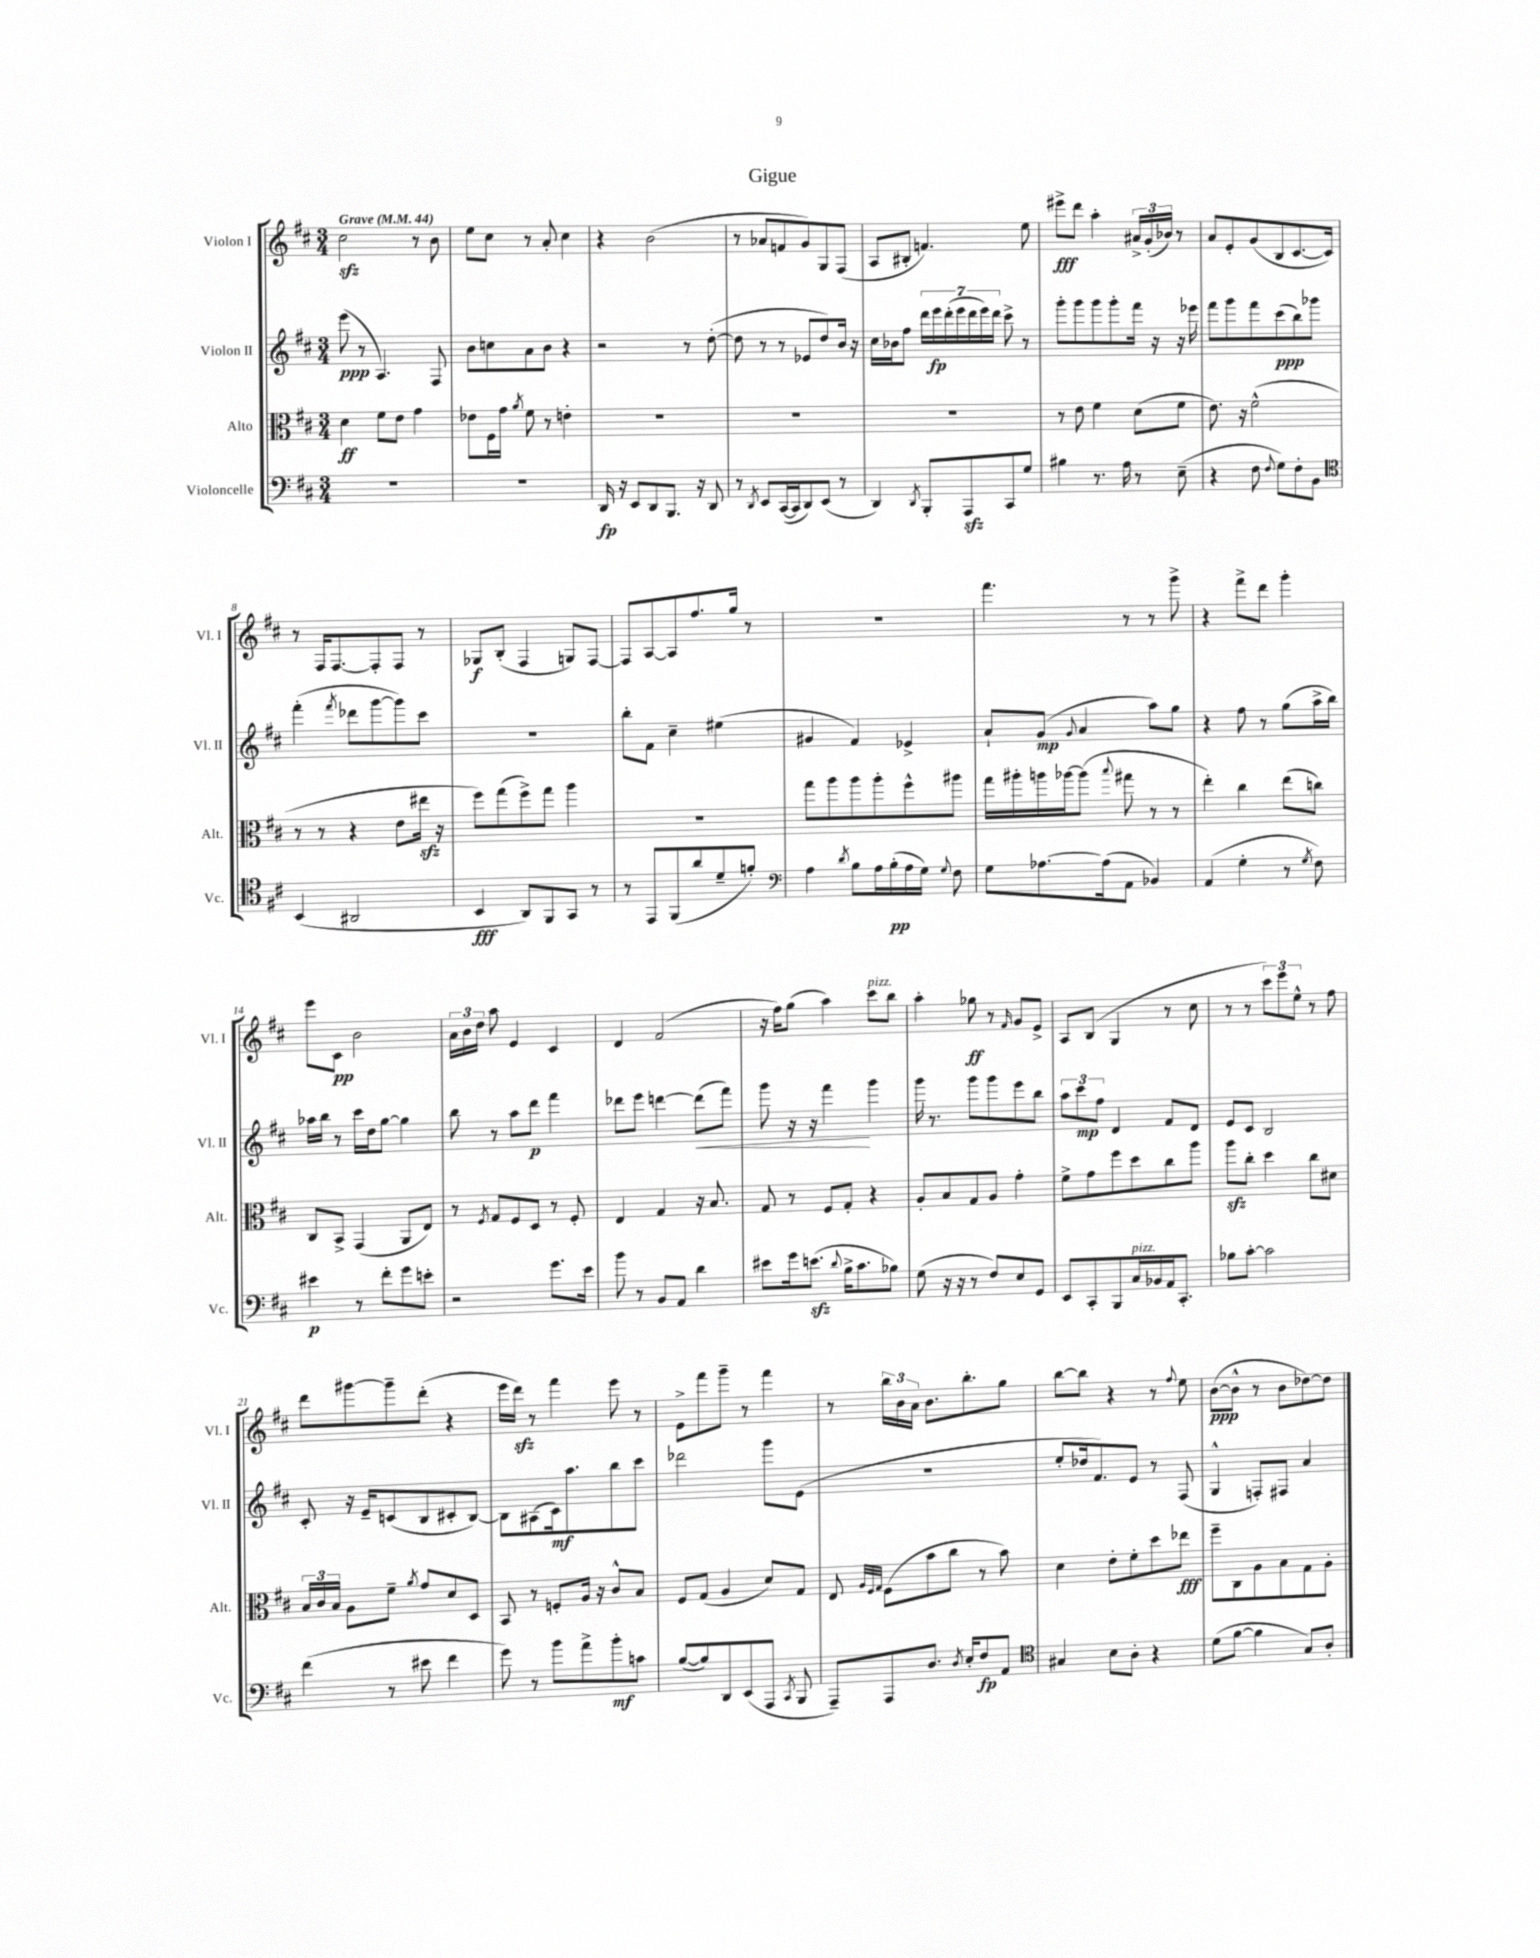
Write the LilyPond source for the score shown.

\header { title = "Gigue" }
<<
\new StaffGroup <<
\new Staff = "s0" \with { instrumentName = "Violon I" shortInstrumentName = "Vl. I" } {
    \clef treble \key d \major \numericTimeSignature \time 3/4 \tempo "Grave" 4 = 44
    \autoBeamOff cis''2\sfz r8 b'8 |
    e''8[ cis''8] r8 a'8-. cis''4 |
    r4 b'2( |
    r8 aes'8[ f'8 g'8) g8 fis8]( |
    a8[ bis8]-. f'4.) e''8 |
    eis'''8[->\fff d'''8] a''4-. \tuplet 3/2 { ais'16[-> g'16-.( bes'16]) } r8 |
    a'8[ e'8-. g'8( b8 cis'8.~ cis'16]) |
    r8 fis16[ fis8.~ fis8-. fis8] r8 |
    ges8[\f b8]-.( fis4 g8[) fis8]~ |
    fis8[ a8~ a8 fis''8. g''16] r8 |
    R2. |
    fis'''4. r8 r8 g'''8-> |
    r4 fis'''8[-> d'''8] g'''4-. |
    e'''8[ cis'8]\pp b'2 |
    \tuplet 3/2 { a'16[ b'16 d''16] } a''8 e'4 cis'4 |
    d'4 fis'2( |
    r16 fis''16[) g''8]( a''4) cis'''8[^\markup { \italic "pizz." } b''8] |
    a''4-. ges''8\ff r8 \grace { fis'16 } g'8[ e'8]-> |
    a8[ b8]( g4 r8 cis''8 |
    r8 r8 \tuplet 3/2 { cis'''8[) e'''8 e''8]-^ } r8 fis''8 |
    d'''8[ gis'''8~ gis'''8-- d'''8]-.( r4 |
    e'''16[ d'''16]\sfz) r8 fis'''4 e'''8 r8 |
    e'8[-> fis'''8 g'''8]-- r8 fis'''4 |
    r8 \tuplet 3/2 { b''16[ b'16 a'16] } b'8.[ b''8.-. g''8] |
    b''8[~ b''8] r4 r8 \appoggiatura { fis''8 } e''8 |
    b'8[~\ppp( b'8]-^ r8 b'8[ des''8~) des''8] \bar "|." |
}
\new Staff = "s1" \with { instrumentName = "Violon II" shortInstrumentName = "Vl. II" } {
    \clef treble \key d \major \numericTimeSignature \time 3/4
    \autoBeamOff e'''8\ppp( r8 a4.) fis8 |
    b'8[ c''8 a'8 b'8] r4 |
    r2 r8 d''8~-.( |
    d''8 r8 r8 ees'8[ d''8) b'16] r16 |
    cis''16[ bes'16 fis''8] \tuplet 7/4 { d'''16[ e'''16\fp d'''16-.( e'''16 d'''16 e'''16) d'''16] } cis'''8-> r8 |
    g'''8[-. g'''8 g'''8 g'''8-. fis'''16] r16 r16 ees'''16 |
    fis'''8[ g'''8 fis'''8 cis'''8\ppp( b''8) ges'''8] |
    fis'''4-.( \acciaccatura { fis'''8 } des'''8[ g'''8~ g'''8) cis'''8] |
    r2. |
    b''8[-. fis'8] cis''4-- eis''4( |
    gis'4 fis'4) ees'4-> |
    a'8[-! g'8]\mp( \appoggiatura { g'8 } a'4 a''8[) g''8] |
    r4 fis''8 r8 g''8[( a''16-> b''16]) |
    aes''16[ b''16] r8 cis'''16[ d''16 g''8]~ g''4 |
    b''8 r8 a''8[ d'''8]\p fis'''4 |
    des'''8[ e'''8] d'''4~ d'''8[\<( fis'''8]) |
    g'''8 r16 r16 fis'''4\! g'''4 |
    g'''16 r8. g'''8[ g'''8 e'''8 b''8] |
    \tuplet 3/2 { a''8[ cis'''8\mp fis''8] } d'4 fis'8[ d'8] |
    e'8[ cis'8] b2 |
    cis'8-. r16 e'16[-- c'8( b8 cis'8-. b8]~) |
    b8[ ais8( cis'16\mf) a''8. b''8 cis'''8] |
    des'''2 g'''8[ e'8]( |
    R2. |
    e''8[-. des''16 fis'8.) e'8] r8 fis8( |
    g4-^ f8[-.) fis8] a'4 \bar "|." |
}
\new Staff = "s2" \with { instrumentName = "Alto" shortInstrumentName = "Alt." } {
    \clef alto \key d \major \numericTimeSignature \time 3/4
    \autoBeamOff d'4\ff fis'8[ e'8] g'4 |
    ees'8[ fis16 g'16] \acciaccatura { a'8 } fis'8 r8 e'4-. |
    R2. |
    R2. |
    R2. |
    r8 e'8 fis'4 d'8[( fis'8] |
    e'8.) r16 fis'2-^( |
    r8 r8 r4 e'8[ eis''16]\sfz r16 |
    fis''8[) g''8( fis''8->) g''8] a''4 |
    R2. |
    g''8[ a''8 a''8 a''8-. fis''8-^ ais''8] |
    g''16[ ais''16-. a''16 aes''16~ aes''8]( \appoggiatura { b''8 } gis''8 r8 r8 |
    e''4-.) cis''4 e''8[( c''8]) |
    cis8[ b,8]-> g,4( a,8[ e8]) |
    r8 \acciaccatura { fis8 } g8[ fis8 d8] r8 fis8-. |
    e4 g4 r16 b8. |
    g8 r8 fis8[ g8]-. r4 |
    a8[-. b8 g8 a8] g'4-. |
    fis'8[-> g'8 fis''8 d''8 cis''8 a''8] |
    a''8[\sfz cis''8]-. d''4 cis''8[ dis'8] |
    \tuplet 3/2 { b16[ cis'16 b16] } a8[ fis'8]-- \acciaccatura { a'8 } g'8[ d'8 d8] |
    b,8 r8 f8[-. a16] r16 cis'8[-^ b8] |
    fis8[ g8]( a4 d'8[) g8] |
    e8 \grace { a32[ fis32 g32] } fis8[( b'8 cis''8] r8 b'8) |
    d'4 e'8[-. fis'8-. d''8 ees''8]\fff |
    fis''8[-- cis8 a8 b8 g8 a8]-. \bar "|." |
}
\new Staff = "s3" \with { instrumentName = "Violoncelle" shortInstrumentName = "Vc." } {
    \clef bass \key d \major \numericTimeSignature \time 3/4
    \autoBeamOff R2. |
    R2. |
    d,16\fp r16 e,8[ d,8 b,,8.] r16 d,8 |
    r8 \acciaccatura { d,8 } e,8[ cis,16~( cis,16 d,8) e,8]( r8 |
    d,4) \acciaccatura { d,8 } b,,8[-. a,,8\sfz cis,8 g8] |
    bis4 r8. a16 r8 e8--( |
    r4 fis8 \appoggiatura { fis8 } g8[) fis8-. b,8] |
    \clef tenor b,4( ais,2 |
    b,4\fff a,8[) fis,8 g,8] r8 |
    r8 e,8[ fis,8( a'8 d'8-- f'8]-.) |
    \clef bass a4 \acciaccatura { d'8 } b8[ a16 b16-.\pp( a16 g16]) \appoggiatura { g8 } fis8 |
    g8[ aes8.~ aes16( a,8] bes,4) |
    a,4( g4-. r8 \acciaccatura { g8 } fis8) |
    eis'4\p r8 fis'8[-. g'8 e'8]-. |
    r2 g'8.[ e'16] |
    b'8 r8 b,8[ a,8] d'4 |
    eis'8[ g'16 e'8.]\sfz( \appoggiatura { d'8 } b16[-> cis'8. bes8]) |
    g8( r16 r16 r8 fis8[) e8 g,8] |
    e,8[ cis,8-. b,,8 cis16^\markup { \italic "pizz." } bes,16 a,16 cis,8.]-. |
    bes8[ cis'8]~-. cis'2 |
    fis'4( r8 eis'8 fis'4 |
    g'8) r8 b'8[ a'8-> b'8-.\mf c'8] |
    b8[~( b8) d,8 e,8( a,,8] \acciaccatura { cis,8 } b,,8 |
    a,,8[--) a,,8 d8.] \acciaccatura { d8 } e16[-. fis8\fp a,8] |
    \clef tenor gis4 b8[ a8]-. r4 |
    d'8[( fis'8]~ fis'4 g8[) a8]-. \bar "|." |
}
>>
>>
